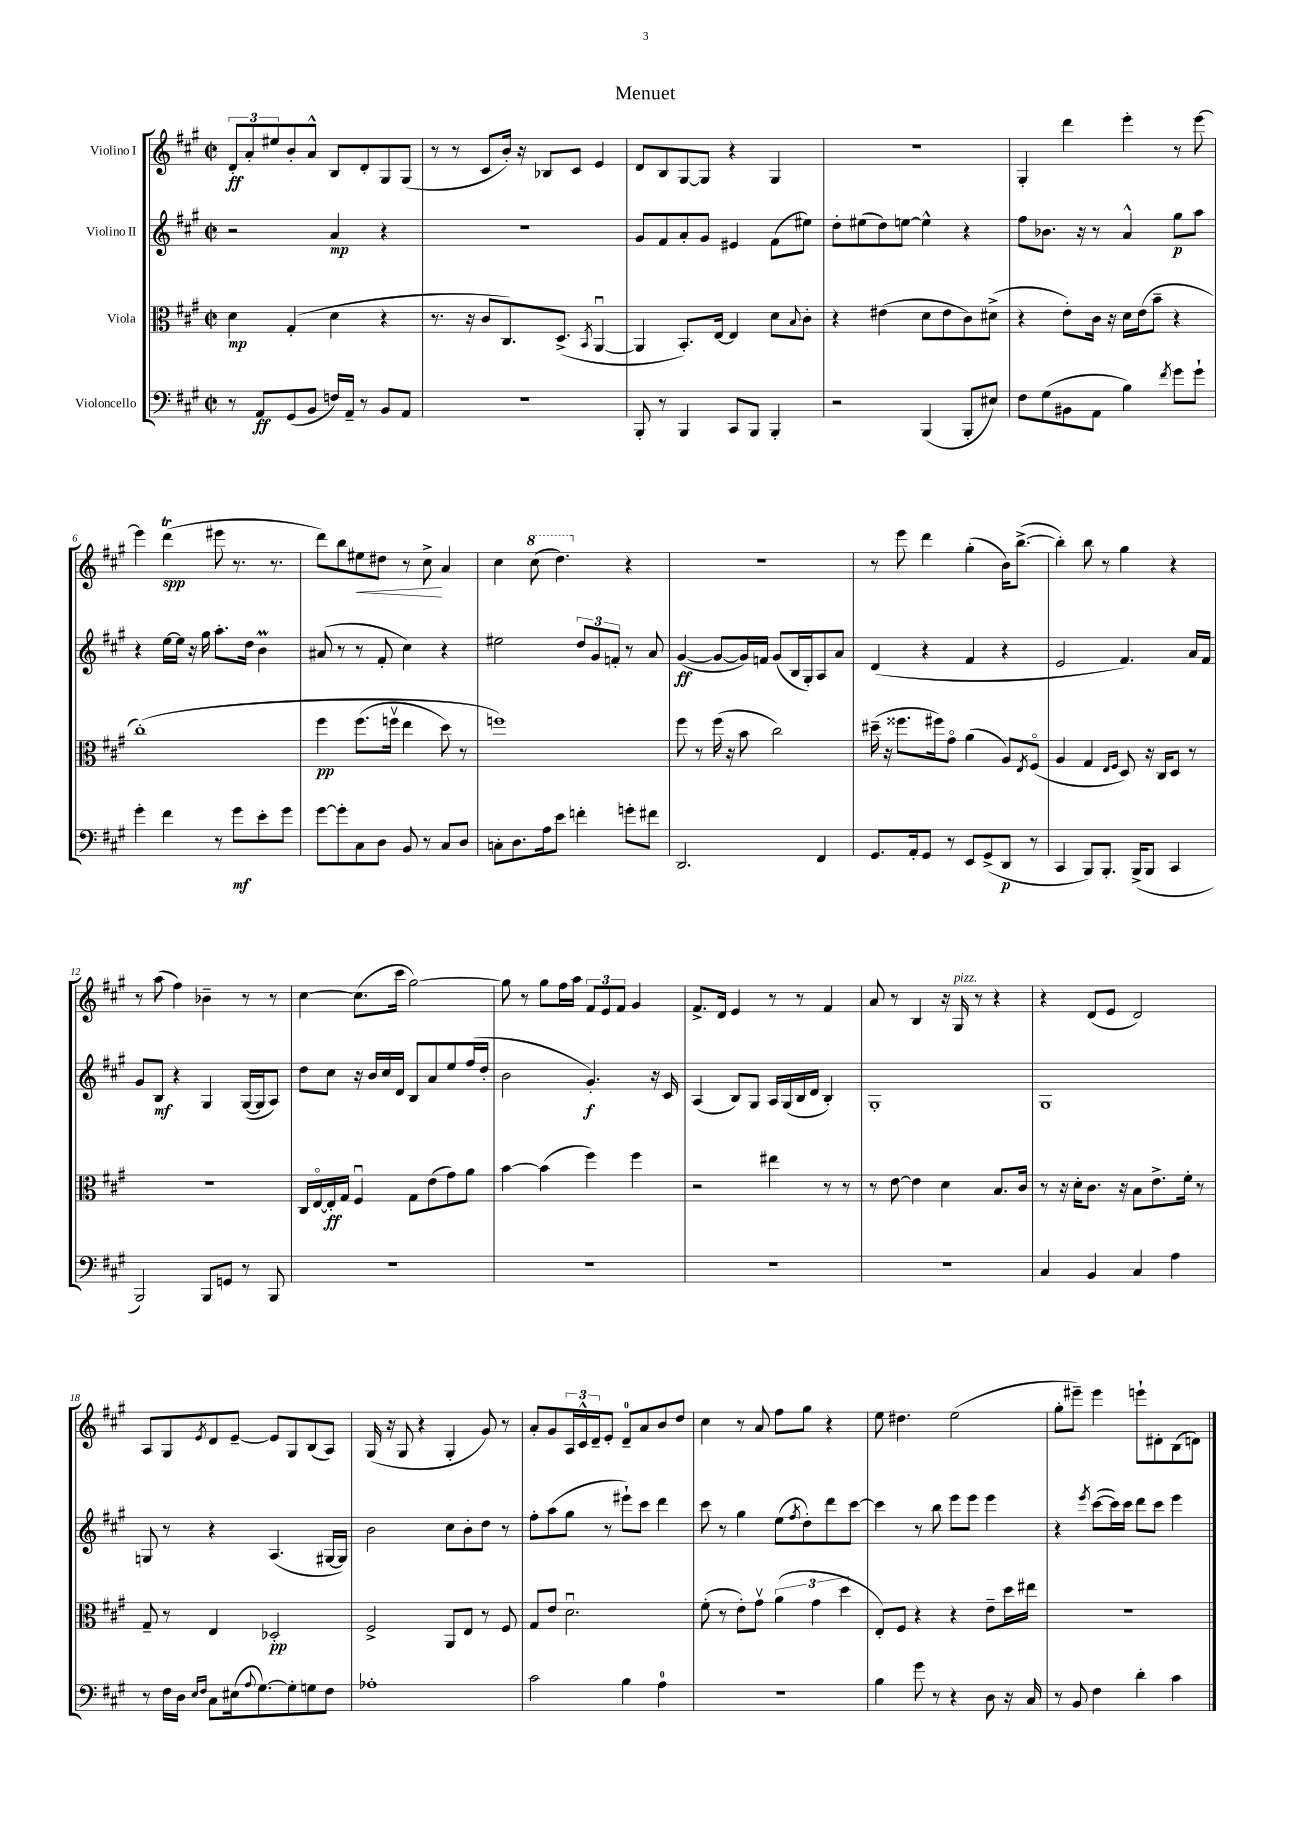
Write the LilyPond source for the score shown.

\header { title = "Menuet" }
<<
\new StaffGroup <<
\new Staff = "s0" \with { instrumentName = "Violino I" } {
    \clef treble \key a \major \defaultTimeSignature \time 2/2
    \tuplet 3/2 { d'8-.\ff a'8-. eis''8 } b'8-. a'8-^ b8 d'8-. gis8 gis8( |
    r8 r8 cis'8 b'16-.) r16 bes8 cis'8 e'4 |
    d'8 b8 gis8~ gis8 r4 gis4 |
    r1 |
    gis4-. d'''4 e'''4-. r8 e'''8~ |
    e'''4 d'''4\trill\spp( eis'''8 r8. r8. |
    d'''8) b''8 eis''8\< dis''8 r8 cis''8->\! a'4 |
    cis''4 \ottava #1 cis'''8( d'''4.) \ottava #0 r4 |
    R1 |
    r8 e'''8 d'''4 gis''4-.( b'16) b''8.~->( |
    b''4-.) b''8 r8 gis''4 r4 |
    r8 a''8( fis''4) bes'4-- r8 r8 |
    cis''4~ cis''8.( cis'''16 gis''2~) |
    gis''8 r8 gis''8 fis''16 a''16 \tuplet 3/2 { fis'8 e'8 fis'8 } gis'4 |
    fis'8.-> d'16 e'4 r8 r8 fis'4 |
    a'8 r8 b4 r16 gis16^\markup { \italic "pizz." } r8 r4 |
    r4 d'8( e'8 d'2) |
    a8 gis8 \acciaccatura { e'8 } d'8 e'8~-- e'8 gis8 b8( a8) |
    gis16( r16 gis8 r4 gis4-. gis'8) r8 |
    a'8-. gis'8 \tuplet 3/2 { a16 cis'16-^ d'16-- } e'8-. d'8-0-- a'8 b'8 d''8 |
    cis''4 r8 a'8 fis''8 gis''8 r4 |
    e''8 dis''4. e''2( |
    gis''8-. eis'''8--) eis'''4 e'''8-! dis'8-. b8( d'8) \bar "|." |
}
\new Staff = "s1" \with { instrumentName = "Violino II" } {
    \clef treble \key a \major \defaultTimeSignature \time 2/2
    r2 a'4\mp r4 |
    R1 |
    gis'8 fis'8 a'8-. gis'8 eis'4 fis'8( eis''8) |
    d''8-. eis''8( d''8) e''8~ e''4-^ r4 |
    fis''8 bes'8. r16 r8 a'4-^ gis''8\p a''8 |
    r4 e''16~ e''16 r16 gis''16 a''8.-. d''16 b'4\prall |
    ais'8( r8 r8 fis'8-. cis''4) r4 |
    eis''2 \tuplet 3/2 { d''8 gis'8 f'8-. } r8 a'8 |
    gis'4~\ff( gis'8~ gis'16) f'16 gis'8( b16 gis16-.) a8 a'8 |
    d'4( r4 fis'4 r4 |
    e'2 fis'4.) a'16 fis'16 |
    gis'8 b8\mf r4 gis4 gis16~( gis16 a8) |
    d''8 cis''8 r16 b'16 cis''16 d'16 b8 a'8 e''8 fis''16( d''16-. |
    b'2 gis'4.-.\f) r16 cis'16 |
    a4( b8) gis8 a16 gis16( b16 d'16 b4-.) |
    gis1-. |
    gis1 |
    g8 r8 r4 a4.( gis16~ gis16) |
    b'2 cis''8 b'8-. d''8 r8 |
    fis''8-. a''8( gis''8 r8 eis'''8-!) cis'''8 d'''4 |
    cis'''8 r8 gis''4 e''8( \acciaccatura { fis''8 } d''8-.) d'''8 cis'''8~ |
    cis'''4 r8 b''8 e'''8 e'''8 e'''4 |
    r4 \acciaccatura { e'''8 } cis'''8~( cis'''16) cis'''16 d'''8 cis'''8 e'''4 \bar "|." |
}
\new Staff = "s2" \with { instrumentName = "Viola" } {
    \clef alto \key a \major \defaultTimeSignature \time 2/2
    d'4\mp gis4-.( d'4 r4 |
    r8. r16 cis'8 cis8.) d8.->( \acciaccatura { b,8 } a,4~\downbow |
    a,4 b,8.-.) e16~ e4 d'8 \appoggiatura { b8 } cis'8-. |
    r4 eis'4( d'8 eis'8 cis'8) dis'8->( |
    r4 e'8-.) cis'16 r16 d'16 e'16( b'8-- r4 |
    cis''1-.)\( |
    fis''4\pp fis''8.( f''16\upbow e''4 d''8) r8 |
    f''1\) |
    fis''8 r8 fis''16( r16 b'8 cis''2) |
    dis''16--( r16 fisis''8. fis''16) gis'8\flageolet a'4( a8) \acciaccatura { e8 } fis8\flageolet( |
    a4 gis4 \grace { e16 fis16 } d8) r16 cis16 d8 r8 |
    r1 |
    cis16 e16~\flageolet e16-.\ff gis16 fis4\downbow gis8 e'8( gis'8) a'8 |
    b'4~ b'4( fis''4) fis''4 |
    r2 eis''4 r8 r8 |
    r8 e'8~ e'4 d'4 b8. cis'16 |
    r8 r16 d'16-. cis'8. r16 b8 e'8.-> fis'16-. r8 |
    gis8-- r8 e4 des2-.\pp |
    fis2-> a,8 e8 r8 fis8 |
    gis8 e'8 d'2.\downbow |
    fis'8-.( r8 e'8-.) gis'8\upbow \tuplet 3/2 { a'4( gis'4 d''4 } |
    e8-.) fis8 r4 r4 e'8-- d''16 eis''16 |
    R1 \bar "|." |
}
\new Staff = "s3" \with { instrumentName = "Violoncello" } {
    \clef bass \key a \major \defaultTimeSignature \time 2/2
    r8 a,8\ff gis,8( b,8 f16) a,16-- r8 b,8 a,8 |
    r1 |
    b,,8-. r8 b,,4 cis,8 b,,8 b,,4-. |
    r2 b,,4( b,,8-. eis8) |
    fis8 gis8( bis,8 a,8 b4) \acciaccatura { fis'8 } gis'8 gis'8-! |
    gis'4-. fis'4 r8 gis'8\mf e'8-. gis'8 |
    gis'8~ gis'8-. cis8 d8 b,8 r8 cis8 d8 |
    c8-. d8. a16 e'8 f'4-. g'8-. fis'8 |
    d,2. fis,4 |
    gis,8. a,16-. gis,8 r8 e,8 gis,8->( d,8\p r8 |
    cis,4 b,,8) b,,8.-. b,,16->( b,,8 cis,4 |
    b,,2) b,,8 g,8 r8 b,,8 |
    R1 |
    R1 |
    R1 |
    R1 |
    cis4 b,4 cis4 a4 |
    r8 fis16 d16 \grace { e16 fis16 } cis8 eis16( \appoggiatura { a8 } gis8.~) gis8-. g8 fis8 |
    aes1-. |
    cis'2 b4 a4-0 |
    r1 |
    b4 gis'8 r8 r4 d8 r16 cis16 |
    r8 b,8 fis4 d'4-. cis'4 \bar "|." |
}
>>
>>
